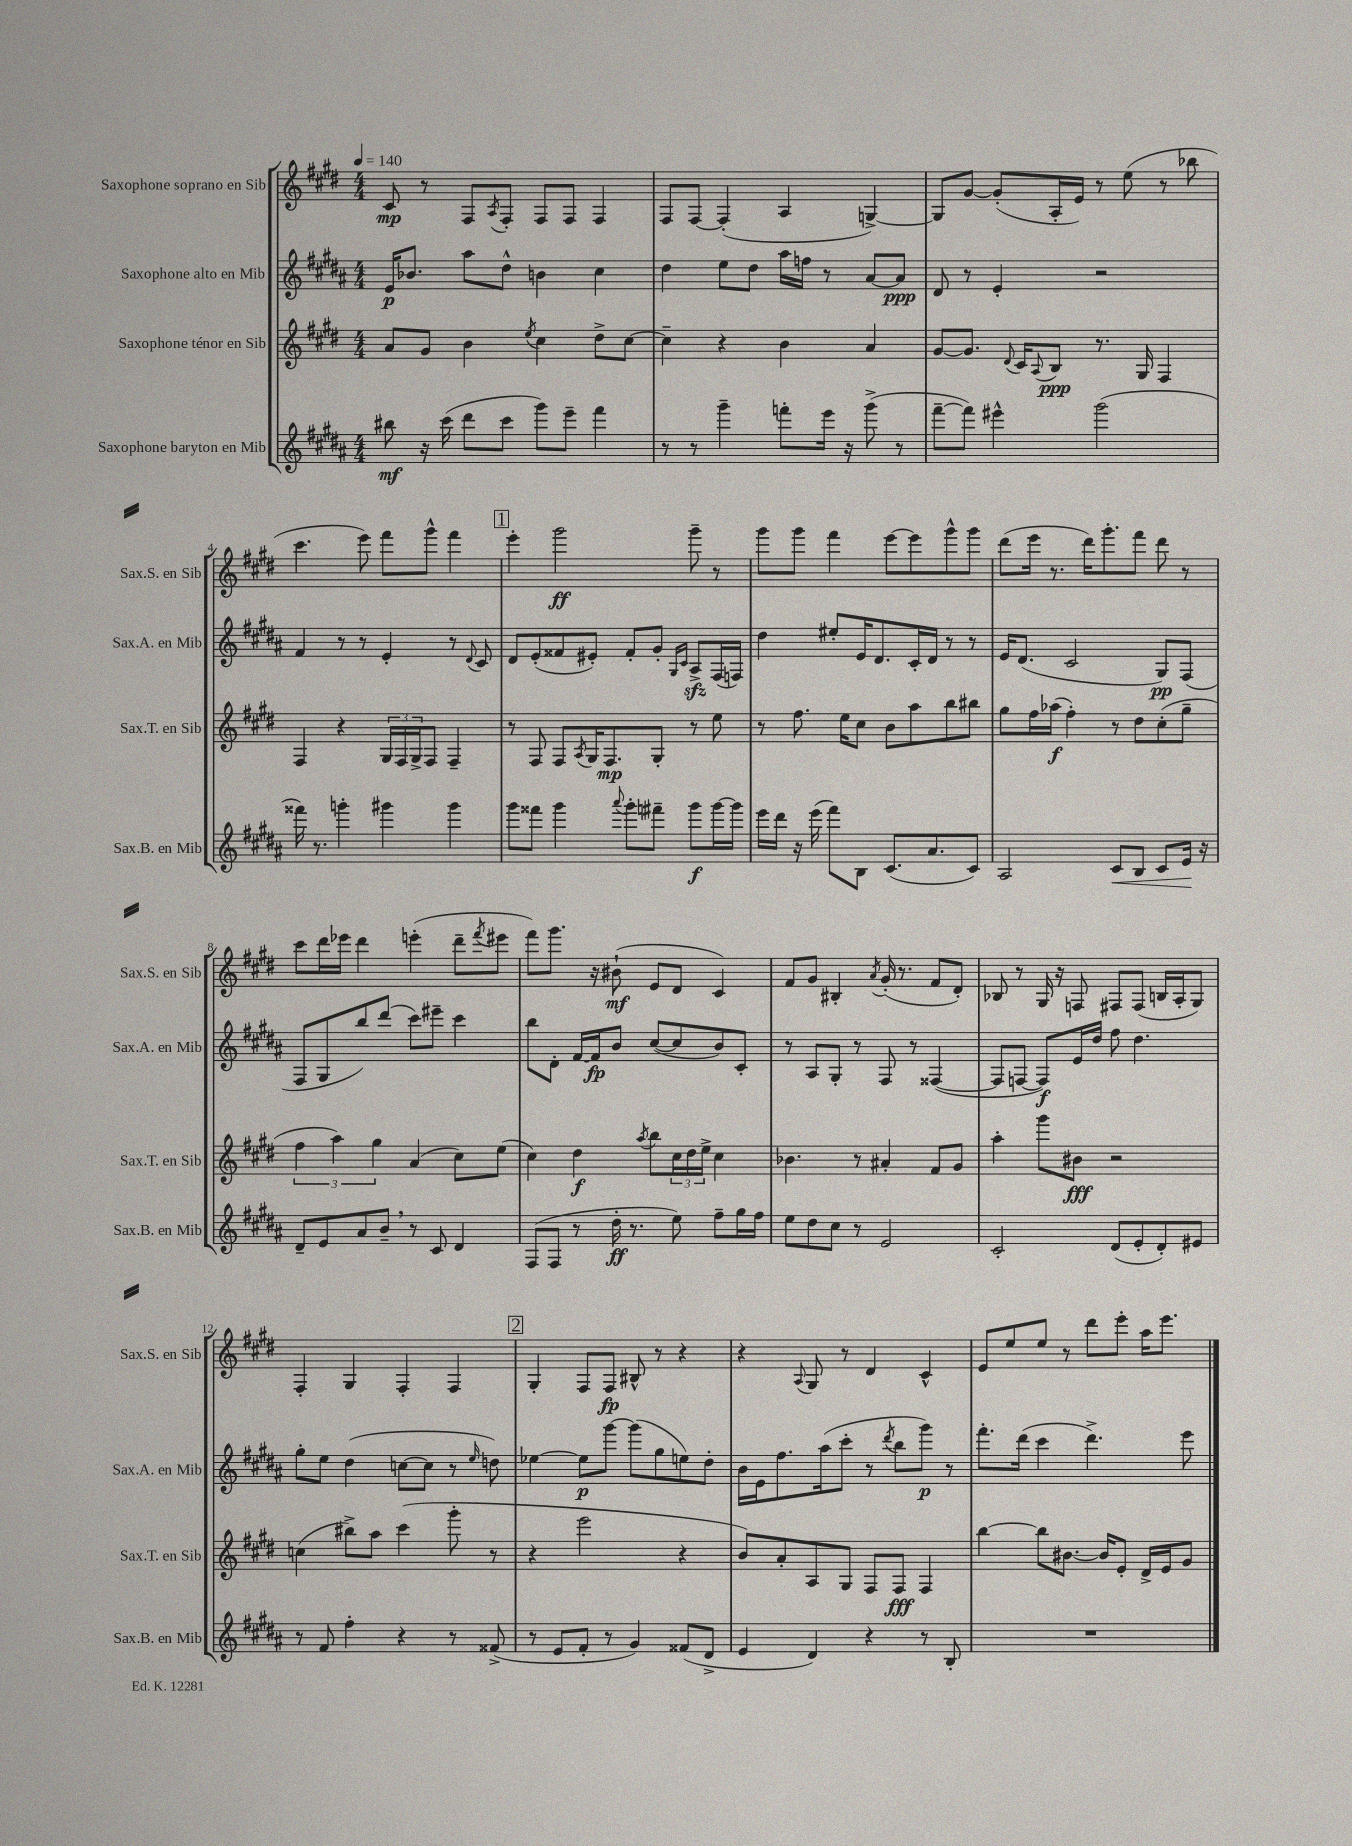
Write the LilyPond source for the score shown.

<<
\new StaffGroup <<
\new Staff = "s0" \with { instrumentName = "Saxophone soprano en Sib" shortInstrumentName = "Sax.S. en Sib" } {
    \clef treble \key e \major \numericTimeSignature \time 4/4 \tempo 4 = 140
    cis'8\mp r8 fis8 \acciaccatura { a8 } fis8-. fis8 fis8 fis4 |
    fis8 fis8~ fis4-.( a4 g4~->) |
    g8 gis'8~ gis'8-.( a16-. e'16) r8 e''8( r8 bes''8 |
    cis'''4. e'''8) fis'''8 gis'''8-^ fis'''4 |
    \mark \markup { \box "1" } e'''4-. gis'''2\ff gis'''8-- r8 |
    gis'''8 gis'''8 fis'''4 e'''8~ e'''8 gis'''8-^ gis'''8 |
    dis'''8( e'''16 r8. dis'''16) gis'''8.-. fis'''8 dis'''8 r8 |
    cis'''8 dis'''16 ees'''16 dis'''4 e'''4-.( dis'''8-- \acciaccatura { fis'''8 } eis'''8 |
    fis'''8) gis'''8. r16 bis'8-!\mf( e'8 dis'8 cis'4) |
    fis'8 gis'8 bis4-. \acciaccatura { a'8 } gis'16-.( r8. fis'8 dis'8-.) |
    bes8 r8 gis16 r16 f8 fis8 fis8( b16 a16-. gis8) |
    fis4-. gis4 fis4-. fis4 |
    \mark \markup { \box "2" } gis4-. fis8 fis8\fp bis8-^ r8 r4 |
    r4 \appoggiatura { a8 } gis8 r8 dis'4 cis'4-^ |
    e'8 e''8 e''8 r8 dis'''8 e'''8-. a''16 e'''8. \bar "|." |
}
\new Staff = "s1" \with { instrumentName = "Saxophone alto en Mib" shortInstrumentName = "Sax.A. en Mib" } {
    \clef treble \key b \major \numericTimeSignature \time 4/4
    e'16\p bes'8. ais''8 dis''8-^ b'4 cis''4 |
    dis''4 e''8 dis''8 ais''16 f''16 r8 ais'8~ ais'8\ppp |
    dis'8 r8 e'4-. r2 |
    fis'4 r8 r8 e'4-. r8 \appoggiatura { dis'8 } cis'8 |
    \mark \markup { \box "1" } dis'8 e'8-.( fisis'8 eis'8-.) fisis'8-. gis'8-. \grace { gis16 cis'16 } ais8->\sfz fis16( f16) |
    dis''4 eis''8-. e'16 dis'8. cis'16-. dis'16 r8 r8 |
    e'16 dis'8.( cis'2 gis8\pp) fis8( |
    fis8 gis8 b''8) dis'''8( cis'''8) eis'''8-- cis'''4 |
    b''8 dis'8-. fis'16~ fis'16\fp b'8 cis''8~( cis''8 b'8) cis'8-. |
    r8 ais8 gis8-. r8 fis8 r8 fisis4~( |
    fisis8 f8~ f8\f) e'16 dis''16 fis''8 dis''4. |
    gis''8-. e''8 dis''4( c''8~ c''8 r8 \grace { e''16 } d''8) |
    \mark \markup { \box "2" } ees''4~ ees''8\p gis'''8~ gis'''8( gis''8 e''8) dis''8-. |
    b'16 e'16 fis''8. ais''16( cis'''8-. r8 \acciaccatura { dis'''8 } b''8 gis'''8\p) r8 |
    fis'''8.-. dis'''16( cis'''4 dis'''4.->) e'''8 \bar "|." |
}
\new Staff = "s2" \with { instrumentName = "Saxophone ténor en Sib" shortInstrumentName = "Sax.T. en Sib" } {
    \clef treble \key e \major \numericTimeSignature \time 4/4
    a'8 gis'8 b'4 \acciaccatura { e''8 } cis''4 dis''8-> cis''8~ |
    cis''4-- r4 b'4 a'4 |
    gis'8~ gis'8. \appoggiatura { dis'8 } cis'16 \appoggiatura { a8 } b8\ppp r8. gis16 fis4 |
    fis4 r4 \tuplet 3/2 { gis16 fis16 gis16-> } fis8 fis4-- |
    \mark \markup { \box "1" } r8 fis8 fis8 \acciaccatura { a8 } gis16 fis8.\mp gis8-. r8 e''8 |
    r8 fis''8. e''16 cis''8 b'8 a''8 b''8 bis''8 |
    gis''8 fis''16 aes''16\f( fis''4-.) r8 dis''8 cis''8-.( gis''8-- |
    \tuplet 3/2 { fis''4 a''4) gis''4 } a'4( cis''8) e''8( |
    cis''4) dis''4\f \acciaccatura { a''8 } b''8 \tuplet 3/2 { cis''16 dis''16 e''16-> } cis''4 |
    bes'4. r8 ais'4-. fis'8 gis'8 |
    a''4-. gis'''8 bis'8\fff r2 |
    c''4( bis''8->) a''8 cis'''4( gis'''8-. r8 |
    \mark \markup { \box "2" } r4 e'''2 r4 |
    b'8) a'8-. a8 gis8 fis8 fis8\fff fis4 |
    b''4~ b''8 bis'8.~ bis'16 e'8-. dis'16-> e'16 gis'8 \bar "|." |
}
\new Staff = "s3" \with { instrumentName = "Saxophone baryton en Mib" shortInstrumentName = "Sax.B. en Mib" } {
    \clef treble \key b \major \numericTimeSignature \time 4/4
    bis''8\mf r16 cis'''16( dis'''8 cis'''8 gis'''8) e'''8-- fis'''4 |
    r8 r8 gis'''4-- f'''8-. e'''16 r16 gis'''8->( r8 |
    fis'''8~-- fis'''8) eis'''4-^ gis'''2( |
    fisis'''16) r8. g'''4-. gis'''4 gis'''4 |
    \mark \markup { \box "1" } gis'''8 fisis'''8 gis'''4 \appoggiatura { ais'''8 } gis'''8-. fis'''8-- gis'''8\f gis'''16~ gis'''16 |
    e'''16 dis'''16 r16 e'''16( fis'''8) b8 cis'8.( ais'8. cis'8) |
    ais2 cis'8\< b8 cis'8 e'16\! r16 |
    dis'8-- e'8 ais'8 b'8-- \breathe r8 cis'8 dis'4 |
    fis8( fis8 r8 dis''16-.\ff r8. e''8) fis''8-- gis''16 fis''16 |
    e''8 dis''8 cis''8 r8 e'2 |
    cis'2-. dis'8( e'8-. dis'8-.) eis'8 |
    r8 fis'8 fis''4-. r4 r8 fisis'8->( |
    \mark \markup { \box "2" } r8 e'8 fis'8-. r8 gis'4) fisis'8( dis'8-> |
    e'4 dis'4) r4 r8 b8-. |
    R1 \bar "|." |
}
>>
>>
